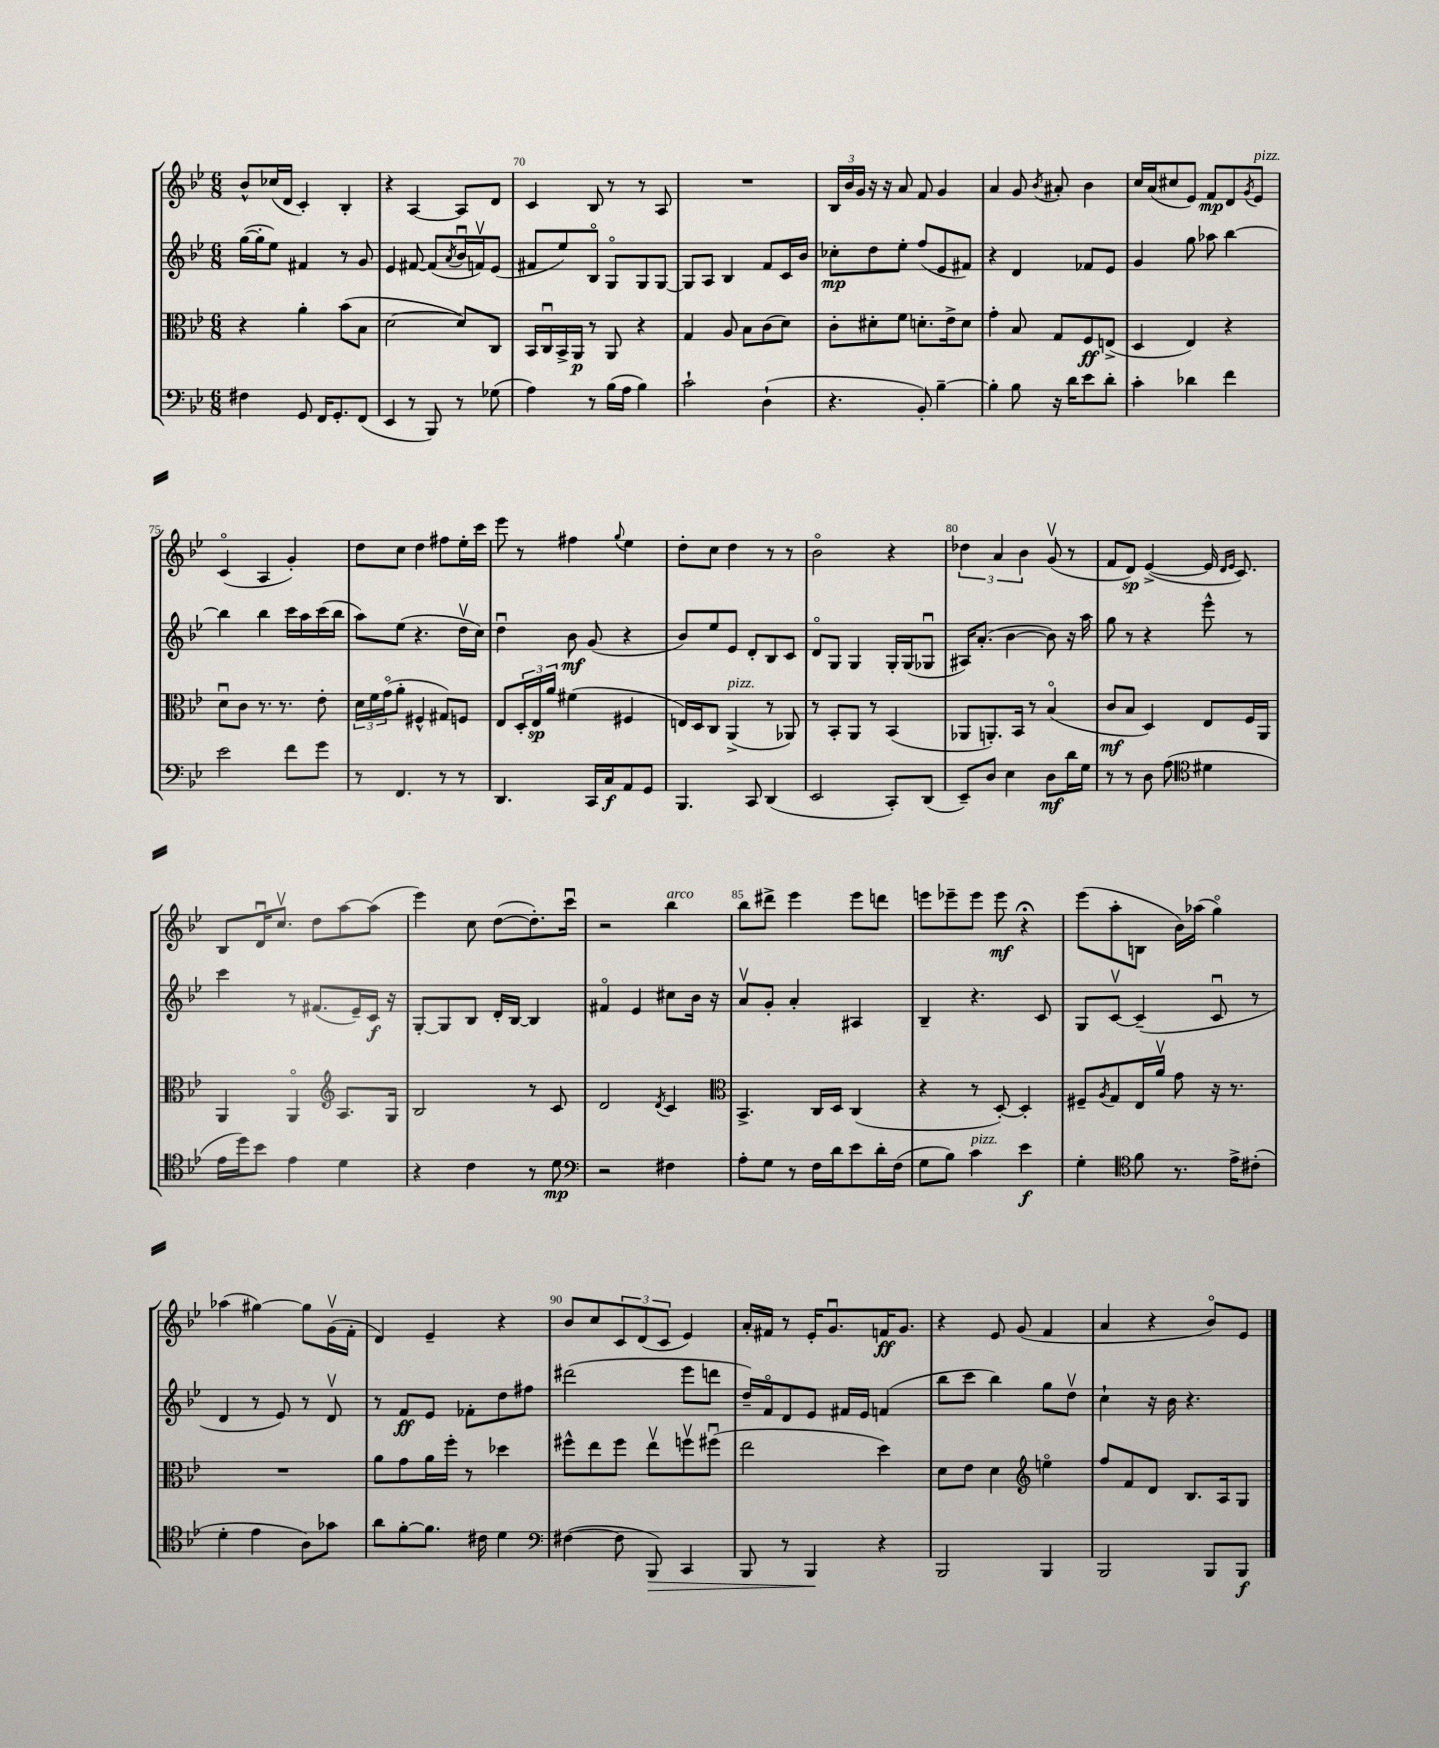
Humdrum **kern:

**kern	**dynam	**kern	**dynam	**kern	**dynam	**kern	**dynam
*part4	*part4	*part3	*part3	*part2	*part2	*part1	*part1
*staff4	*staff4	*staff3	*staff3	*staff2	*staff2	*staff1	*staff1
*clefF4	*	*clefC3	*	*clefG2	*	*clefG2	*
*k[b-e-]	*	*k[b-e-]	*	*k[b-e-]	*	*k[b-e-]	*
*M6/8	*	*M6/8	*	*M6/8	*	*M6/8	*
=68	=68	=68	=68	=68	=68	=68	=68
4F#X\	.	4r	.	([16gg\LL	.	8b-^^/L	.
.	.	.	.	16gg'\J]	.	.	.
.	.	.	.	8ee-\J)	.	(16cc-X/L	.
.	.	.	.	.	.	16d/JJ	.
8GG/	.	4a'\	.	4f#X/	.	4c'/)	.
16FF/KL	.	.	.	.	.	.	.
8.GG'/	.	.	.	.	.	.	.
.	.	(8b-\L	.	8r	.	4B-'/	.
(8FF/J	.	8B-\J	.	8g/	.	.	.
=69	=69	=69	=69	=69	=69	=69	=69
4EE-/	.	[2d\	.	4e-/	.	4r	.
8r	.	.	.	[8f#X/	.	[4A/	.
8BBB-/)	.	.	.	(8f#/L]	.	.	.
.	.	.	.	8qa/	.	.	.
8r	.	8d/L])	.	16b-u/L	.	8A/L]	.
.	.	.	.	16fnv/J)	.	.	.
(8G-X\	.	8C/J	.	(8e-/J	.	8d/J	.
=70	=70	=70	=70	=70	=70	=70	=70
4A\)	.	16BB-/LL	.	8f#X/L	.	4c/	.
.	.	16Cu/	.	.	.	.	.
.	.	16BB-^/	.	8ee-/)	.	.	.
.	.	16AA/JJ	p	.	.	.	.
8r	.	8r	.	8B-/J	.	8B-/	.
(16B-\LL	.	8AA/	.	8G/L	.	8r	.
16A\JJ	.	.	.	.	.	.	.
4B-\)	.	4r	.	8G/	.	8r	.
.	.	.	.	[8G/J	.	8A/	.
=71	=71	=71	=71	=71	=71	=71	=71
2c`\	.	4G/	.	8G/L]	.	2.r	.
.	.	.	.	8A/J	.	.	.
.	.	8A/	.	4B-/	.	.	.
.	.	8B-\L	.	.	.	.	.
(4D`\	.	(8c\	.	8f/L	.	.	.
.	.	8d\J)	.	16c/L	.	.	.
.	.	.	.	16b-/JJ	.	.	.
=72	=72	=72	=72	=72	=72	=72	=72
4.r	.	8c'\L	.	8cc-X'\L	mp	24B-/LL	.
.	.	.	.	.	.	24b-/	.
.	.	.	.	.	.	24g/JJ	.
.	.	8d#X'\	.	8dd\	.	16r	.
.	.	.	.	.	.	16r	.
.	.	8f\J	.	8ee-'\J	.	8a/	.
8BB-'/)	.	8.dn'\L	.	(8ff/L	.	8f/	.
[4B-~\	.	.	.	8e-/	.	4g/	.
.	.	16e-^\k	.	.	.	.	.
.	.	8d\J	.	8f#X/J)	.	.	.
=73	=73	=73	=73	=73	=73	=73	=73
4B-'\]	.	4g'\	.	4r	.	4a/	.
8B-\	.	8B-/	.	4d/	.	8g/	.
.	.	.	.	.	.	8qb-/	.
16r	.	8G/L	.	.	.	8a#X'/	.
16d\KL	.	.	.	.	.	.	.
8e-\	.	8F/	ff	8f-X/L	.	4b-\	.
8d'\J	.	(8En^/J	.	8e-/J	.	.	.
=74	=74	=74	=74	=74	=74	=74	=74
4c'\	.	4D/	.	4g/	.	16cc/LL	.
.	.	.	.	.	.	(16a/J	.
.	.	.	.	.	.	8cc#X/	.
4d-X\	.	4E-/)	.	8gg\	.	8e-/J)	.
.	.	.	.	8aa-X\	.	8f/L	mp
4f\	.	4r	.	[4bb-\	.	8d/	.
.	.	.	.	.	.	8qg/	.
!	!	!	!	!	!	!LO:TX:a:i:t=pizz.	!
.	.	.	.	.	.	8e-/J	.
!!LO:LB:g=z
=75	=75	=75	=75	=75	=75	=75	=75
2e-\	.	8du\L	.	4bb-\]	.	(4c/	.
.	.	8c\J	.	.	.	.	.
.	.	8.r	.	4bb-\	.	4A/	.
.	.	8.r	.	.	.	.	.
8f\L	.	.	.	16ccc\LL	.	4g'/)	.
.	.	.	.	16aa\	.	.	.
8g\J	.	8e-'\	.	(16ccc\	.	.	.
.	.	.	.	16bb-\JJ	.	.	.
=76	=76	=76	=76	=76	=76	=76	=76
8r	.	24d\LL	.	8aa\L)	.	8dd\L	.
.	.	24f\	.	.	.	.	.
.	.	(24g\J	.	.	.	.	.
4.FF/	.	8a'\J	.	(8ee-\J	.	8cc\J	.
.	.	4F#X^^/	.	4.r	.	4dd\	.
8r	.	8G#X/L)	.	.	.	8ff#X\L	.
8r	.	8Fn/J	.	16ddv\LL	.	16ee-'\L	.
.	.	.	.	16cc\JJ)	.	16ccc\JJ	.
=77	=77	=77	=77	=77	=77	=77	=77
4.DD/	.	8E-/L	.	4ddu\	.	8eee-\	.
.	.	24D'/L	.	.	.	8r	.
.	.	24E-/	sp	.	.	.	.
.	.	24a/JJ	.	.	.	.	.
.	.	(4f#X\	.	8b-\	mf	4ff#X\	.
16CC/LL	.	.	.	(8g/	.	.	.
16C/J	f	.	.	.	.	.	.
.	.	.	.	.	.	8qqgg/	.
8AA/	.	4F#X/	.	4r	.	4ee-\	.
8GG/J	.	.	.	.	.	.	.
=78	=78	=78	=78	=78	=78	=78	=78
4.BBB-/	.	16En/LL)	.	8b-/L)	.	8dd'\L	.
.	.	16D/J	.	.	.	.	.
.	.	8C/J	.	8ee-/	.	8cc\J	.
!	!	!LO:TX:a:i:t=pizz.	!	!	!	!	!
.	.	(4AA^/	.	8e-/J	.	4dd\	.
8CC/	.	.	.	8d'/L	.	.	.
(4DD/	.	8r	.	8B-/	.	8r	.
.	.	8AA-X/)	.	8c/J	.	8r	.
=79	=79	=79	=79	=79	=79	=79	=79
2EE-/	.	8r	.	8d/L	.	2b-\	.
.	.	8BB-'/L	.	8G/J	.	.	.
.	.	8AA/J	.	4G/	.	.	.
.	.	8r	.	.	.	.	.
8CC'/L)	.	(4BB-/	.	16G'/LL	.	4r	.
.	.	.	.	(16G/J	.	.	.
(8DD/J	.	.	.	8G-Xu/J	.	.	.
=80	=80	=80	=80	=80	=80	=80	=80
8EE-~/L)	.	8AA-X/L	.	16A#X/KL)	.	6dd-X\	.
.	.	.	.	(8.a'/J	.	.	.
8D/J	.	8.AAn'/)	.	.	.	.	.
.	.	.	.	.	.	6a/	.
4E-\	.	.	.	[4b-\	.	.	.
.	.	16BB-/Jk	.	.	.	.	.
.	.	.	.	.	.	6b-\	.
.	.	8r	.	.	.	.	.
8D\L	mf	(4B-/	.	8b-\])	.	(8gv/	.
16d\L	.	.	.	16r	.	8r	.
16G\JJ	.	.	.	16aa\	.	.	.
=81	=81	=81	=81	=81	=81	=81	=81
8r	.	8c/L	mf	8gg\	.	8f/L	.
8r	.	8B-/J	.	8r	.	8d/J)	sp
8D\	.	4D/)	.	4r	.	([4e-^/	.
(8A\	.	.	.	.	.	.	.
*clefC4	*	*	*	*	*	*	*
4d#X\	.	8E-/L	.	8eee-^^\	.	16e-/]	.
.	.	.	.	.	.	16qqd/LL	.
.	.	.	.	.	.	16qqe-/JJ	.
.	.	.	.	.	.	8.c/)	.
.	.	16F/L	.	8r	.	.	.
.	.	16AA/JJ	.	.	.	.	.
!!LO:LB:g=z
=82	=82	=82	=82	=82	=82	=82	=82
16e-\LL	.	4AA/	.	4ccc\	.	8B-/L	.
16dd\J)	.	.	.	.	.	.	.
8b-\J	.	.	.	.	.	16du/K	.
.	.	.	.	.	.	8.ccv/J	.
4e-\	.	4AA/	.	8r	.	.	.
.	.	.	.	(8.f#X/L	.	8dd\L	.
*	*	*clefG2	*	*	*	*	*
4d\	.	8.A/L	.	.	.	[8aa\	.
.	.	.	.	16e-~/L)	.	.	.
.	.	.	.	16c/JJ	f	(8aa\J]	.
.	.	16G/Jk	.	16r	.	.	.
=83	=83	=83	=83	=83	=83	=83	=83
4r	.	2B-/	.	[8G'/L	.	4eee-\)	.
.	.	.	.	8G/]	.	.	.
4c\	.	.	.	8B-/J	.	8cc\	.
.	.	.	.	16d'/LL	.	([8dd\L	.
.	.	.	.	[16B-/JJ	.	.	.
8r	.	8r	.	4B-/]	.	8.dd'\])	.
8d\	mp	8c/	.	.	.	.	.
.	.	.	.	.	.	16cccu\Jk	.
=84	=84	=84	=84	=84	=84	=84	=84
*clefF4	*	*	*	*	*	*	*
2r	.	2d/	.	4f#X/	.	2r	.
.	.	.	.	4e-/	.	.	.
.	.	8qd/	.	.	.	.	.
!	!	!	!	!	!	!LO:TX:a:i:t=arco	!
4F#X\	.	4c/	.	8cc#X\L	.	4bb-\	.
.	.	.	.	16b-\Jk	.	.	.
.	.	.	.	16r	.	.	.
=85	=85	=85	=85	=85	=85	=85	=85
*	*	*clefC3	*	*	*	*	*
8A'\L	.	4.BB-^/	.	8av/L	.	8bb-\L	.
8G\J	.	.	.	8g'/J	.	8ddd#X^\J	.
8r	.	.	.	4a'/	.	4eee-\	.
16F\LL	.	16C/LL	.	.	.	.	.
16d\J	.	16D/JJ	.	.	.	.	.
8e-\	.	(4C/	.	4A#X/	.	8eee-\L	.
16d'\L	.	.	.	.	.	8dddn\J	.
(16F\JJ	.	.	.	.	.	.	.
=86	=86	=86	=86	=86	=86	=86	=86
8G\L	.	4r	.	4B-~/	.	8eeen\L	.
8B-\J)	.	.	.	.	.	8eee-X~\	.
!LO:TX:a:i:t=pizz.	!	!	!	!	!	!	!
4c\	.	8r	.	4.r	.	8eee-\J	.
.	.	[8D'/)	.	.	.	8eee-\	mf
4e-\	f	4D'/]	.	.	.	4r;<	.
.	.	.	.	8c/	.	.	.
=87	=87	=87	=87	=87	=87	=87	=87
4G'\	.	8F#X~/L	.	8G/L	.	(8eee-\L	.
.	.	8qA/	.	.	.	.	.
.	.	8G/	.	[8cv/J	.	8aa'\	.
*clefC4	*	*	*	*	*	*	*
8f\	.	16E-/L	.	(4c~/]	.	8Bn\J	.
.	.	16av/JJ	.	.	.	.	.
8.r	.	8g\	.	.	.	16b-\LL)	.
.	.	.	.	.	.	(16aa-X\JJ	.
.	.	16r	.	8cu/	.	4gg\)	.
16e-^\KL	.	8.r	.	.	.	.	.
(8c#X'\J	.	.	.	8r	.	.	.
!!LO:LB:g=z
=88	=88	=88	=88	=88	=88	=88	=88
4d'\	.	2.r	.	4d/	.	(4aa-X\	.
4e-\	.	.	.	8r	.	[4gg#X\)	.
.	.	.	.	8e-/)	.	.	.
8A\L)	.	.	.	8r	.	8gg#\L]	.
8g-X\J	.	.	.	8dv/	.	(16gv\L	.
.	.	.	.	.	.	16f'\JJ	.
=89	=89	=89	=89	=89	=89	=89	=89
8a\L	.	8a\L	.	8r	.	4d/)	.
[8f'\	.	8g\	.	8f/L	ff	.	.
8.f\J]	.	16a\L	.	8e-/J	.	4e-~/	.
.	.	16ff'\JJ	.	.	.	.	.
.	.	8r	.	8f-X'\L	.	.	.
16c#X\	.	.	.	.	.	.	.
4d\	.	4dd-X\	.	8dd\	.	4r	.
.	.	.	.	8ff#X\J	.	.	.
=90	=90	=90	=90	=90	=90	=90	=90
*clefF4	*	*	*	*	*	*	*
([4F#X\	.	8ff#X^^\L	.	(2ddd#X\	.	8b-/L	.
.	.	8ee-\	.	.	.	8cc/	.
8F#\]	.	8ff#\J	.	.	.	12c/	.
.	.	.	.	.	.	(12d/	.
!	!LO:HP:b	!	!	!	!	!	!
8BBB-/)	>	8ee-v\L	.	.	.	.	.
.	.	.	.	.	.	12c/J	.
4CC/	.	8ffnv\	.	8eee-\L	.	4e-/)	.
.	.	(8ff#Xu\J	.	8dddn\J	.	.	.
=91	=91	=91	=91	=91	=91	=91	=91
8BBB-/	.	2ee-\	.	16dd~/LL)	.	16a'/LL	.
.	.	.	.	16f/J	.	16f#X/JJ	.
8r	.	.	.	8d/	.	8r	.
4BBB-/	.	.	.	8e-/J	.	16e-'/KL	.
.	.	.	.	.	.	8.gu/	.
.	.	.	.	16f#X/LL	.	.	.
.	.	.	.	16e-/JJ	.	.	.
4r	]	4dd\)	.	(4fn/	.	16fn/K	ff
.	.	.	.	.	.	8.g/J	.
=92	=92	=92	=92	=92	=92	=92	=92
2BBB-/	.	8d\L	.	8bb-\L	.	4r	.
.	.	8e-\J	.	8ccc\J	.	.	.
.	.	4d\	.	4bb-\)	.	8e-/	.
.	.	.	.	.	.	(8g/	.
*	*	*clefG2	*	*	*	*	*
4BBB-/	.	4een\	.	8gg\L	.	4f/	.
.	.	.	.	8ddv\J	.	.	.
=93	=93	=93	=93	=93	=93	=93	=93
2BBB-/	.	8ff/L	.	4cc`\	.	4a/	.
.	.	8f/	.	.	.	.	.
.	.	8d/J	.	16r	.	4r	.
.	.	.	.	16b-\	.	.	.
.	.	8.B-/L	.	4.r	.	.	.
8BBB-/L	.	.	.	.	.	8b-/L)	.
.	.	16A/k	.	.	.	.	.
8BBB-/J	f	8G/J	.	.	.	8e-/J	.
==	==	==	==	==	==	==	==
*-	*-	*-	*-	*-	*-	*-	*-
